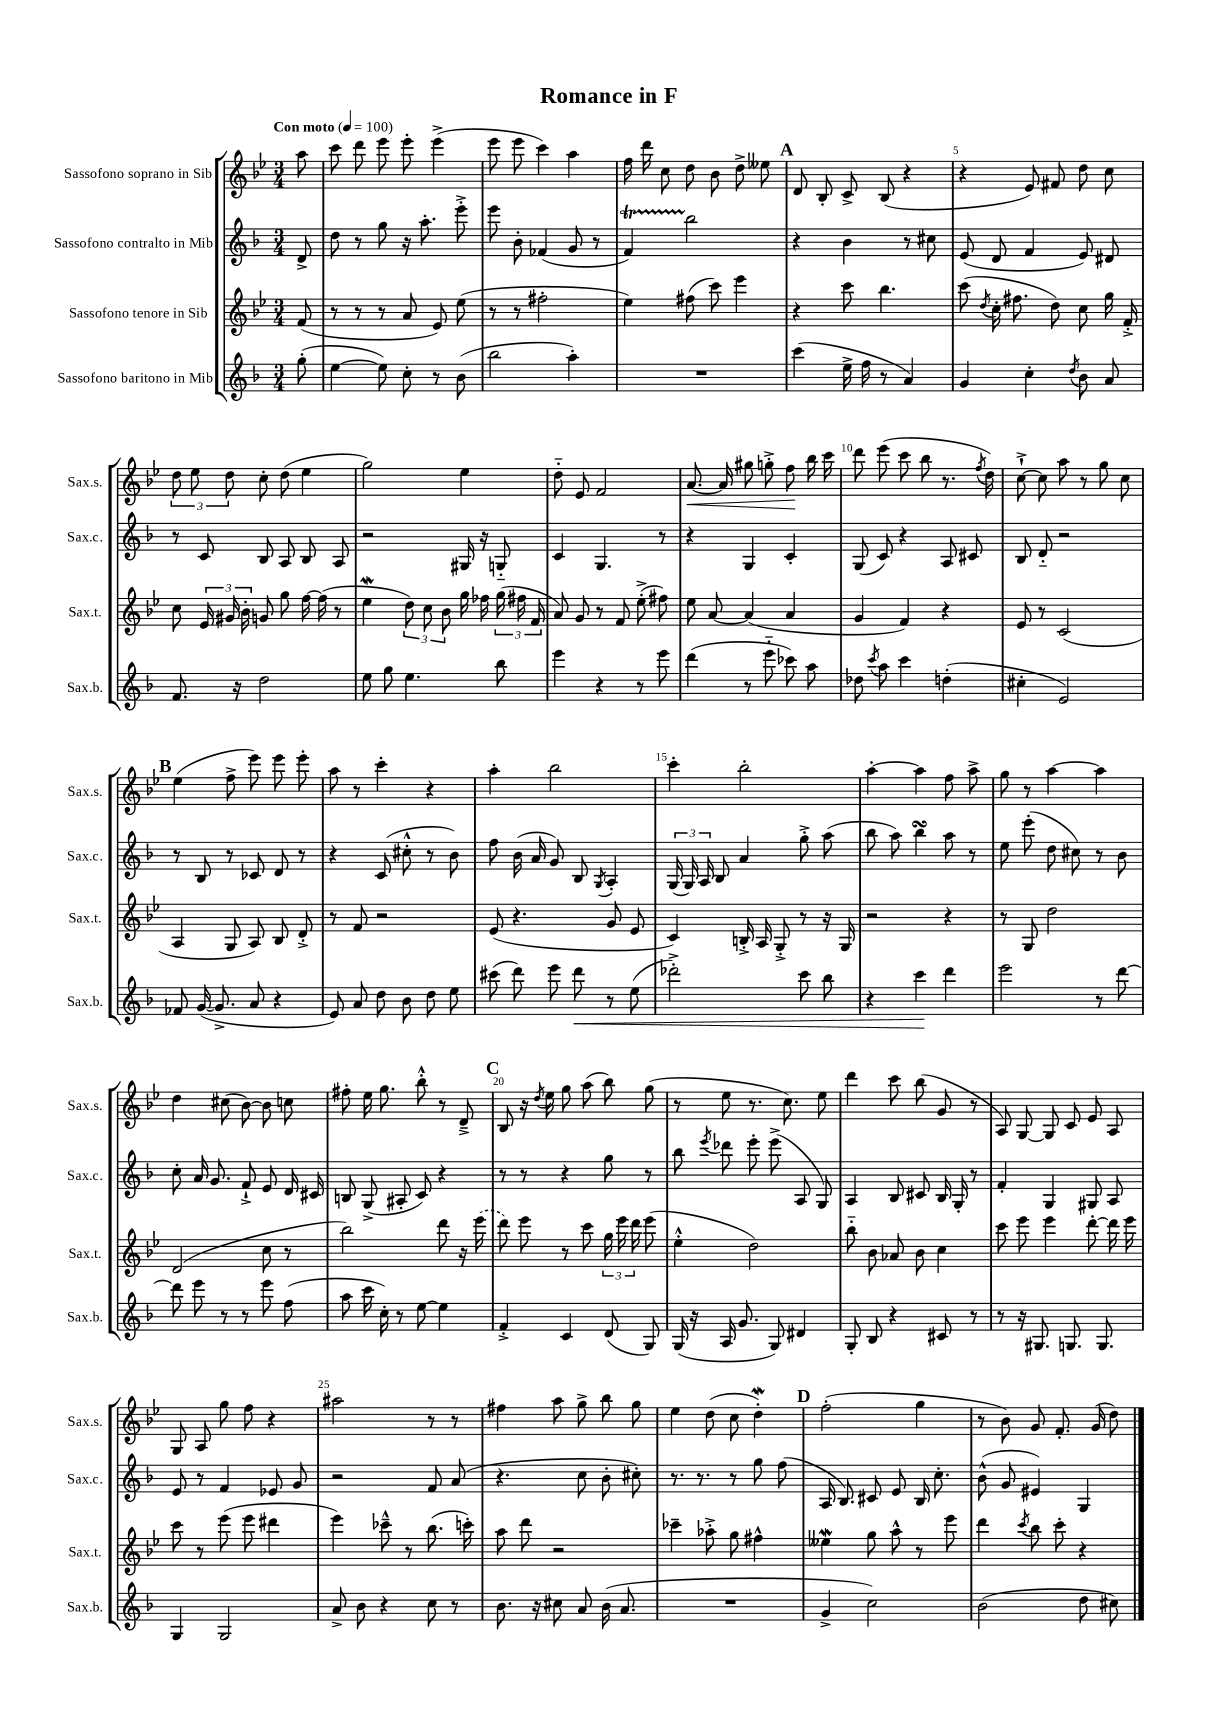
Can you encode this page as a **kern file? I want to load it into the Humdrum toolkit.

**kern	**kern	**kern	**kern
*staff4	*staff3	*staff2	*staff1
*clefG2	*clefG2	*clefG2	*clefG2
*k[b-]	*k[b-e-]	*k[b-]	*k[b-e-]
*M3/4	*M3/4	*M3/4	*M3/4
*MM100	*MM100	*MM100	*MM100
(8gg'\	(8f/	8d^/	8aa\
=	=	=	=
[4ee\	8r	8dd\	8ccc\
.	8r	8r	8ddd\
8ee\])	8r	8gg\	8eee-\
8cc'\	8a/	16r	8eee-'\
.	.	8.aa'\	.
8r	8e-/)	.	(4eee-^\
(8b-\	(8ee-\	8eee'^\	.
=	=	=	=
2bb-\	8r	8eee\	8eee-\
.	8r	8b-'\	8eee-\
.	2ff#'\	(4f-/	4ccc\)
4aa'\)	.	8g/	4aa\
.	.	8r	.
=	=	=	=
2.r	4ee-\)	4f/)	16ff\
.	.	.	16ddd\
.	.	.	8cc\
.	(8ff#\	2bb-\	8dd\
.	8ccc\)	.	8b-\
.	4eee-\	.	8dd^\
.	.	.	8ee--\
=	=	=	=
(4ccc\	4r	4r	8d/
.	.	.	8B-'/
16ee^\	8ccc\	4b-\	8c^/
16ff\	.	.	.
8r	4.bb-\	.	(8B-/
4a/)	.	8r	4r
.	.	8cc#\	.
=	=	=	=
4g/	(8ccc\	(8e/	4r
.	8qdd/	.	.
.	16cc'\	8d/	.
.	8.ff#\	.	.
4cc'\	.	4f/	8e-/)
.	8dd\)	.	8f#/
8qdd/	.	.	.
8b-\	8cc\	8e/)	8dd\
8a/	16gg\	8d#/	8cc\
.	16f'^/	.	.
=	=	=	=
8.f/	8cc\	8r	12dd\
.	.	.	12ee-\
.	24e-/	8c/	.
.	24g#/	.	12dd\
16r	.	.	.
.	24b-'\	.	.
2dd\	8g/	8B-/	8cc'\
.	8gg\	8A/	(8dd\
.	[16ff\	8B-/	4ee-\
.	(16ff\]	.	.
.	8r	8A/	.
=	=	=	=
8ee\	4ee-\	2r	2gg\)
8gg\	.	.	.
4.ee\	12dd\)	.	.
.	12cc\	.	.
.	12b-\	.	.
.	16gg\	16G#/	4ee-\
.	16ff-\	16r	.
8bb-\	(24gg\	8G'~/	.
.	24ff#\	.	.
.	24f/	.	.
=	=	=	=
4eee\	8a/)	4c/	8dd'~\
.	8g/	.	8e-/
4r	8r	4.G/	2f/
.	8f/	.	.
8r	(8ee-'^\	.	.
8eee\	8ff#\)	8r	.
=	=	=	=
(4ddd\	8ee-\	4r	[8.a/
.	[8a/	.	.
.	.	.	16a/]
8r	(4a/]	4G/	8gg#\
8eee'~\	.	.	8gg'^\
8ccc-\)	4a/	4c'/	8ff\
8aa\	.	.	16bb-\
.	.	.	16ccc\
=	=	=	=
8dd-\	4g/	(8G/	8ddd\
8qccc/	.	.	.
8aa\	.	8c/)	(8eee-\
4ccc\	4f/)	4r	8ccc\
.	.	.	8bb-\
(4dd'\	4r	8A/	8.r
.	.	8c#/	.
.	.	.	8qff/
.	.	.	16dd\)
=	=	=	=
4cc#'\	8e-/	8B-/	[8cc`^\
.	8r	8d'~/	8cc\]
2e/)	(2c/	2r	8aa\
.	.	.	8r
.	.	.	8gg\
.	.	.	8cc\
=	=	=	=
8f-/	4A/	8r	(4ee-\
([16g/	.	8B-/	.
8.g^/]	.	.	.
.	8G/	8r	8ff^\
8a/	8A/)	8c-/	8eee-\)
4r	8B-/	8d/	8eee-\
.	8d'^/	8r	8eee-'\
=	=	=	=
8e/)	8r	4r	8aa\
8a/	8f/	.	8r
8dd\	2r	(8c/	4ccc'\
8b-\	.	8cc#'^^\	.
8dd\	.	8r	4r
8ee\	.	8b-\)	.
=	=	=	=
(8ccc#\	(8e-/	8ff\	4aa'\
8ddd\)	4.r	(16b-\	.
.	.	16a/	.
8eee\	.	8g/)	2bb-\
8ddd\	.	8B-/	.
.	.	8qG/	.
8r	8g/	4A'/	.
(8ee\	8e-/	.	.
=	=	=	=
2ddd-'^\)	4c/)	(24G/	4ccc'\
.	.	24G/)	.
.	.	24A/	.
.	.	8B-/	.
.	16B'^/	4a/	2bb-'\
.	16A/	.	.
.	8G'^/	.	.
8ccc\	8r	8gg'^\	.
8bb-\	16r	(8aa\	.
.	16G/	.	.
=	=	=	=
4r	2r	8bb-\	[4aa'\
.	.	8aa\)	.
4ccc\	.	4bb-\	4aa\]
4ddd\	4r	8aa\	8ff\
.	.	8r	8aa^\
=	=	=	=
2eee\	8r	8ee\	8gg\
.	8G/	(8eee'\	8r
.	2dd\	8dd\	[4aa\
.	.	8cc#\)	.
8r	.	8r	4aa\]
[8ddd\	.	8b-\	.
=	=	=	=
8ddd\]	(2d/	8cc'\	4dd\
8eee\	.	16a/	.
.	.	8.g/	.
8r	.	.	(8cc#\
8r	.	8f`^/	[8b-\)
8eee\	8cc\	8e/	8b-\]
(8ff\	8r	16d/	8cc\
.	.	16c#/	.
=	=	=	=
8aa\	2bb-\)	8B/	8ff#'\
16ccc\	.	(8G^/	16ee-\
16cc'\)	.	.	8.gg\
8r	.	8A#'/	.
[8ee\	.	8c/)	8bb-'^^\
4ee\]	8ddd\	4r	8r
.	16r	.	8d~^/
.	(16eee-\	.	.
=	=	=	=
4f'^/	8ddd\)	8r	8B-/
.	8eee-\	8r	16r
.	.	.	8qdd/
.	.	.	16ee-\
4c/	8r	4r	8gg\
.	8ccc\	.	(8aa\
(8d/	24gg\	8gg\	8bb-\)
.	24eee-\	.	.
.	24ddd\	.	.
8G/)	(8eee-\	8r	(8gg\
=	=	=	=
(16G/	4ee-'^^\	8bb-\	8r
16r	.	.	.
.	.	8qeee/	.
16A/	.	8ddd-\	8ee-\
8.g/	.	.	.
.	2dd\)	8eee'\	8.r
8G/)	.	(8eee^\	.
.	.	.	8.cc\)
4d#/	.	8A/	.
.	.	8G/)	8ee-\
=	=	=	=
8G'/	8bb-'~\	4A/	4ddd\
8B-/	8b-\	.	.
4r	8a-/	8B-/	8ccc\
.	8b-\	8c#/	(8bb-\
8c#/	4cc\	16B-/	8g/
.	.	16G'/	.
8r	.	8r	8r
=	=	=	=
8r	8ccc\	4f'/	8A/)
16r	8eee-\	.	[8G/
8.G#/	.	.	.
.	4eee-\	4G/	8G/]
8.G/	.	.	8c/
.	[8ddd'\	8G#/	8e-/
8.G/	.	.	.
.	16ddd\]	8A/	8A/
.	16eee-\	.	.
=	=	=	=
4G/	8ccc\	8e/	8G/
.	8r	8r	8A/
2G/	(8eee-\	4f/	8gg\
.	8eee-\	.	8ff\
.	4ddd#\	8e-/	4r
.	.	8g/	.
=	=	=	=
8a^/	4eee-\)	2r	2aa#\
8b-\	.	.	.
4r	8ccc-~^^\	.	.
.	8r	.	.
8cc\	(8.bb-\	8f/	8r
8r	.	(8a/	8r
.	16ccc'\)	.	.
=	=	=	=
8.b-\	8aa\	4.r	4ff#\
.	8ddd\	.	.
16r	.	.	.
8cc#\	2r	.	8aa\
8a/	.	8cc\	8gg^\
(16b-\	.	8b-'\	8bb-\
8.a/	.	.	.
.	.	8cc#'\)	8gg\
=	=	=	=
2.r	4ccc-~\	8.r	4ee-\
.	.	8.r	.
.	8aa-'^\	.	(8dd\
.	8gg\	8r	8cc\
.	4ff#^^\	8gg\	4dd'\)
.	.	(8ff\	.
=	=	=	=
4g^/	4ee--\	16A/	(2ff'\
.	.	8.B-/)	.
2cc\)	8gg\	8c#/	.
.	8aa^^\	8e/	.
.	8r	16B-/	4gg\
.	.	8.cc'\	.
.	8eee-\	.	.
=	=	=	=
(2b-\	4ddd\	(8b-^^\	8r
.	.	8g/	8b-\)
.	8qccc/	.	.
.	8bb-\	4e#/)	8g/
.	8ccc'\	.	8.f'/
8dd\	4r	4G/	.
.	.	.	(16g/
8cc#\)	.	.	8dd\)
==	==	==	==
*-	*-	*-	*-
